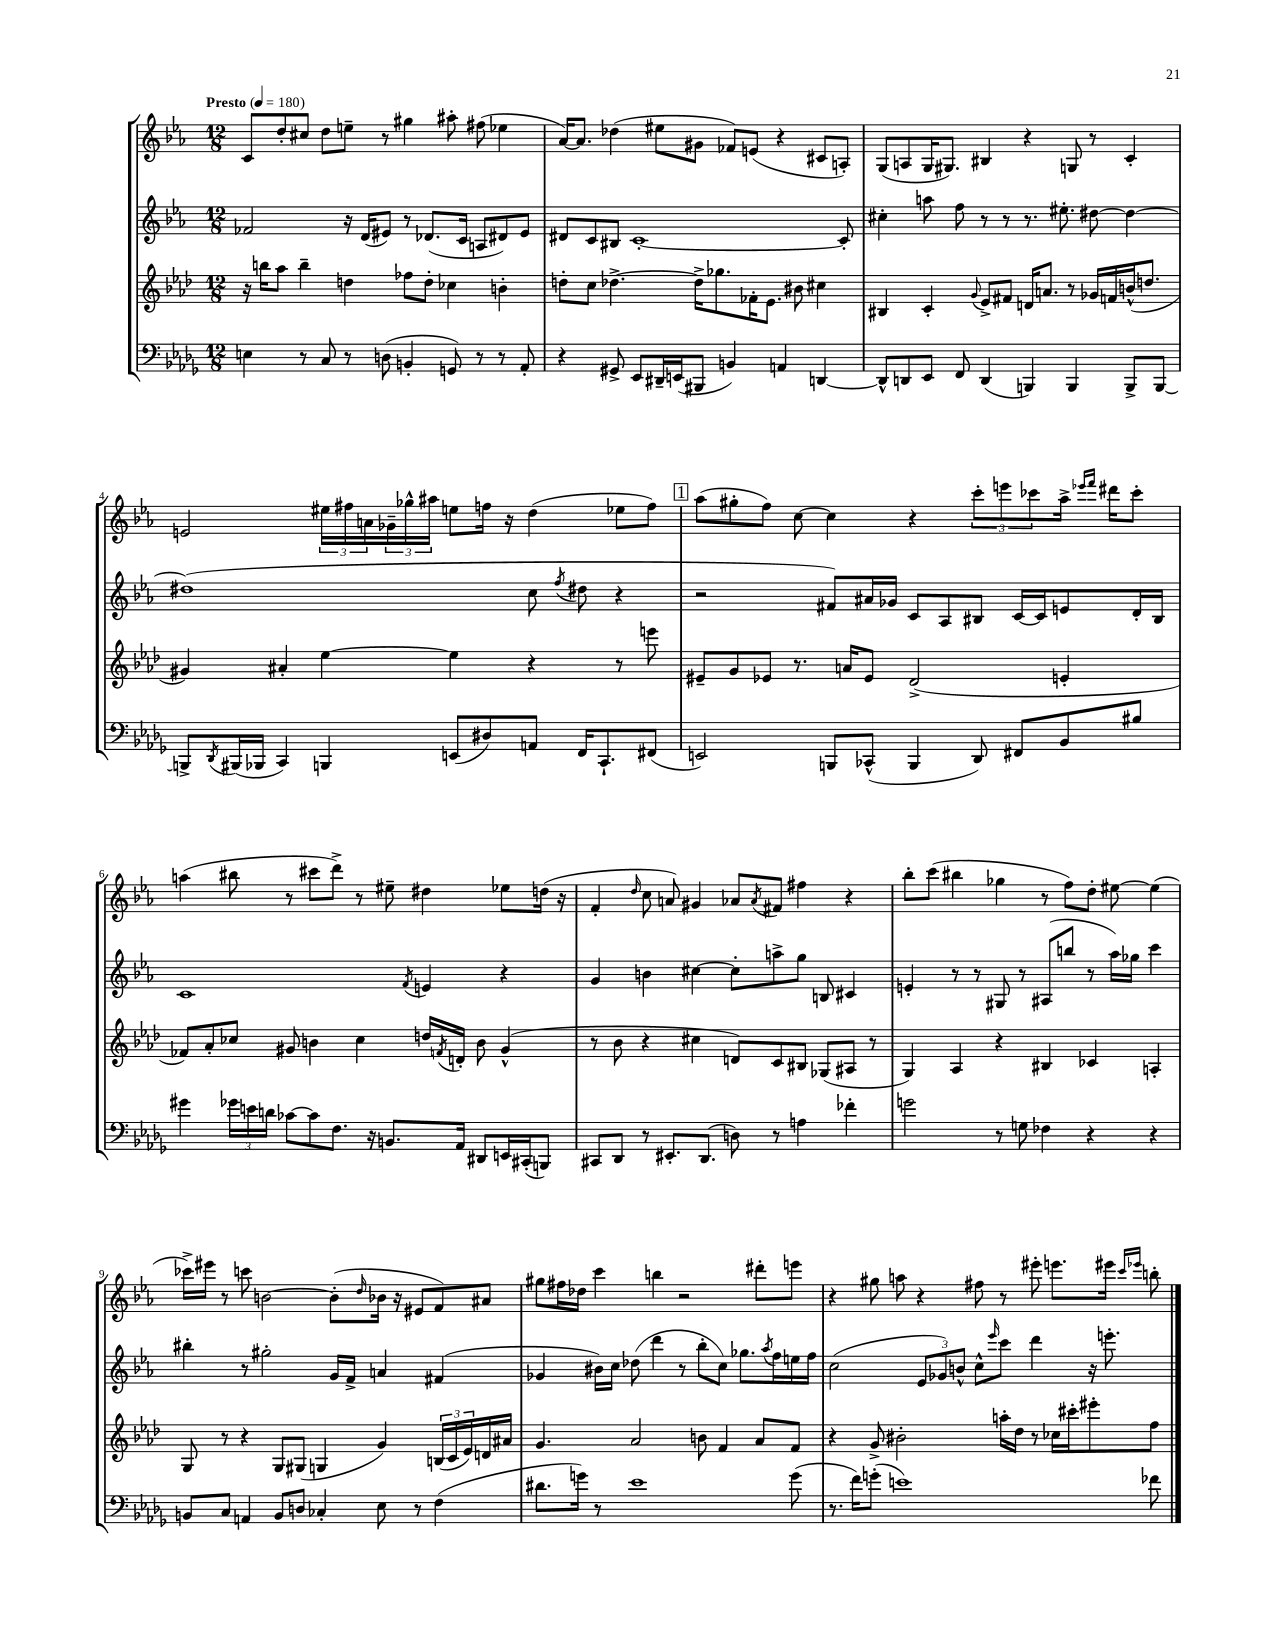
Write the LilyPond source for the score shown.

<<
\new StaffGroup <<
\new Staff = "s0" {
    \clef treble \key ees \major \numericTimeSignature \time 12/8 \tempo "Presto" 4 = 180
    c'8 d''8-. cis''8 d''8 e''8-- r8 gis''4 ais''8-. fis''8( ees''4 |
    aes'16~) aes'8. des''4( eis''8 gis'8 fes'8) e'8( r4 cis'8 a8-.) |
    g8( a8 g16 gis8.) bis4 r4 g8 r8 c'4-. |
    e'2 \tuplet 3/2 { eis''16 fis''16 a'16 } \tuplet 3/2 { ges'16-- ges''16-^ ais''16 } e''8 f''16 r16 d''4( ees''8 f''8) |
    \mark \markup { \box "1" } aes''8( gis''8-. f''8) c''8~ c''4 r4 \tuplet 3/2 { c'''8-. e'''8 ces'''8 } aes''16-> \grace { ees'''16 f'''16 } dis'''16 ces'''8-. |
    a''4( bis''8 r8 cis'''8 d'''8->) r8 eis''8-- dis''4 ees''8 d''16( r16 |
    f'4-. \grace { d''16 } c''8 a'8) gis'4 aes'8 \acciaccatura { aes'8 } fis'8 fis''4 r4 |
    bes''8-. c'''8( bis''4 ges''4 r8 f''8) d''8-. eis''8~ eis''4( |
    ces'''16->) eis'''16 r8 c'''8 b'2~ b'8-.( \grace { d''16 } bes'16 r16 eis'8 f'8) ais'8 |
    gis''8 fis''16 des''16 c'''4 b''4 r2 dis'''8-. e'''8 |
    r4 gis''8 a''8 r4 fis''8 r8 eis'''8-. e'''8. eis'''16 \grace { c'''16 ees'''16 } b''8-. \bar "|." |
}
\new Staff = "s1" {
    \clef treble \key ees \major \numericTimeSignature \time 12/8
    fes'2 r16 d'16( eis'8) r8 des'8.( c'16 a8 dis'8) eis'8 |
    dis'8 c'8 bis8 c'1~-. c'8-. |
    cis''4-. a''8 f''8 r8 r8 r8. eis''8.-. dis''8~ dis''4~ |
    dis''1( c''8 \acciaccatura { f''8 } dis''8 r4 |
    \mark \markup { \box "1" } r2 fis'8) ais'16 ges'16 c'8 aes8 bis8 c'16~ c'16 e'8 d'16-. bis16 |
    c'1 \acciaccatura { f'8 } e'4 r4 |
    g'4 b'4 cis''4~ cis''8-. a''8-> g''8 b8 cis'4 |
    e'4-. r8 r8 gis8 r8 ais8( b''8 r8 aes''16) ges''16 c'''4 |
    bis''4-. r8 gis''2-. g'16 f'16-> a'4 fis'4( |
    ges'4 bis'16) c''16 des''8( d'''4 r8 bes''8-. c''8) ges''8. \acciaccatura { aes''8 } f''16 e''16 f''16 |
    c''2( \tuplet 3/2 { ees'8 ges'8) b'8-^ } c''8-^ \grace { ees'''16 } c'''8 d'''4 r16 e'''8.-. \bar "|." |
}
\new Staff = "s2" {
    \clef treble \key aes \major \numericTimeSignature \time 12/8
    r16 b''16 aes''8 b''4-- d''4 fes''8 d''8-. ces''4 b'4-. |
    d''8-. c''8 des''4.~-> des''16-> ges''8. fes'16-. ees'8. bis'8 cis''4 |
    bis4 c'4-. \appoggiatura { g'8 } ees'8-> fis'8 d'16 a'8. r8 ges'16 f'16 b'16-^( d''8. |
    gis'4) ais'4-. ees''4~ ees''4 r4 r8 e'''8 |
    \mark \markup { \box "1" } eis'8-- g'8 ees'8 r8. a'16 ees'8 des'2->( e'4-. |
    fes'8) aes'8-. ces''8 gis'8 b'4 ces''4 d''16 \acciaccatura { f'8 } d'16-. b'8 gis'4-^( |
    r8 bes'8 r4 cis''4 d'8) c'8 bis8 ges8( ais8 r8 |
    g4) aes4 r4 bis4 ces'4 a4-. |
    g8 r8 r4 g8 gis8( g4 g'4) \tuplet 3/2 { b16( c'16 ees'16) } d'16 ais'16 |
    g'4. aes'2 b'8 f'4 aes'8 f'8 |
    r4 g'8-> bis'2-. a''16-. des''16 r8 ces''16 cis'''16-. eis'''8-. f''8 \bar "|." |
}
\new Staff = "s3" {
    \clef bass \key des \major \numericTimeSignature \time 12/8
    e4 r8 c8 r8 d8( b,4-. g,8) r8 r8 aes,8-. |
    r4 gis,8-> ees,8 dis,16-- e,16( bis,,8 b,4) a,4 d,4~ |
    d,8-^ d,8 ees,8 f,8 d,4( b,,4) b,,4 b,,8-> b,,8~ |
    b,,8-> \acciaccatura { des,8 } bis,,16( bes,,16 c,4) b,,4 e,8( dis8) a,8 f,16 c,8.-! fis,8( |
    \mark \markup { \box "1" } e,2) b,,8 ces,8-^( b,,4 des,8) fis,8 bes,8 bis8 |
    gis'4 \tuplet 3/2 { ges'16 e'16 d'16 } ces'8~ ces'8 f8. r16 b,8. aes,16 dis,8 e,16 cis,16-.( b,,8) |
    cis,8 des,8 r8 eis,8.-. des,8.( d8) r8 a4 fes'4-. |
    g'2 r8 g8 fes4 r4 r4 |
    b,8 c8 a,4 b,8 d8 ces4-. ees8 r8 f4( |
    dis'8. g'16) r8 ees'1 g'8( |
    r8. f'16) g'8-.( e'1) fes'8 \bar "|." |
}
>>
>>
